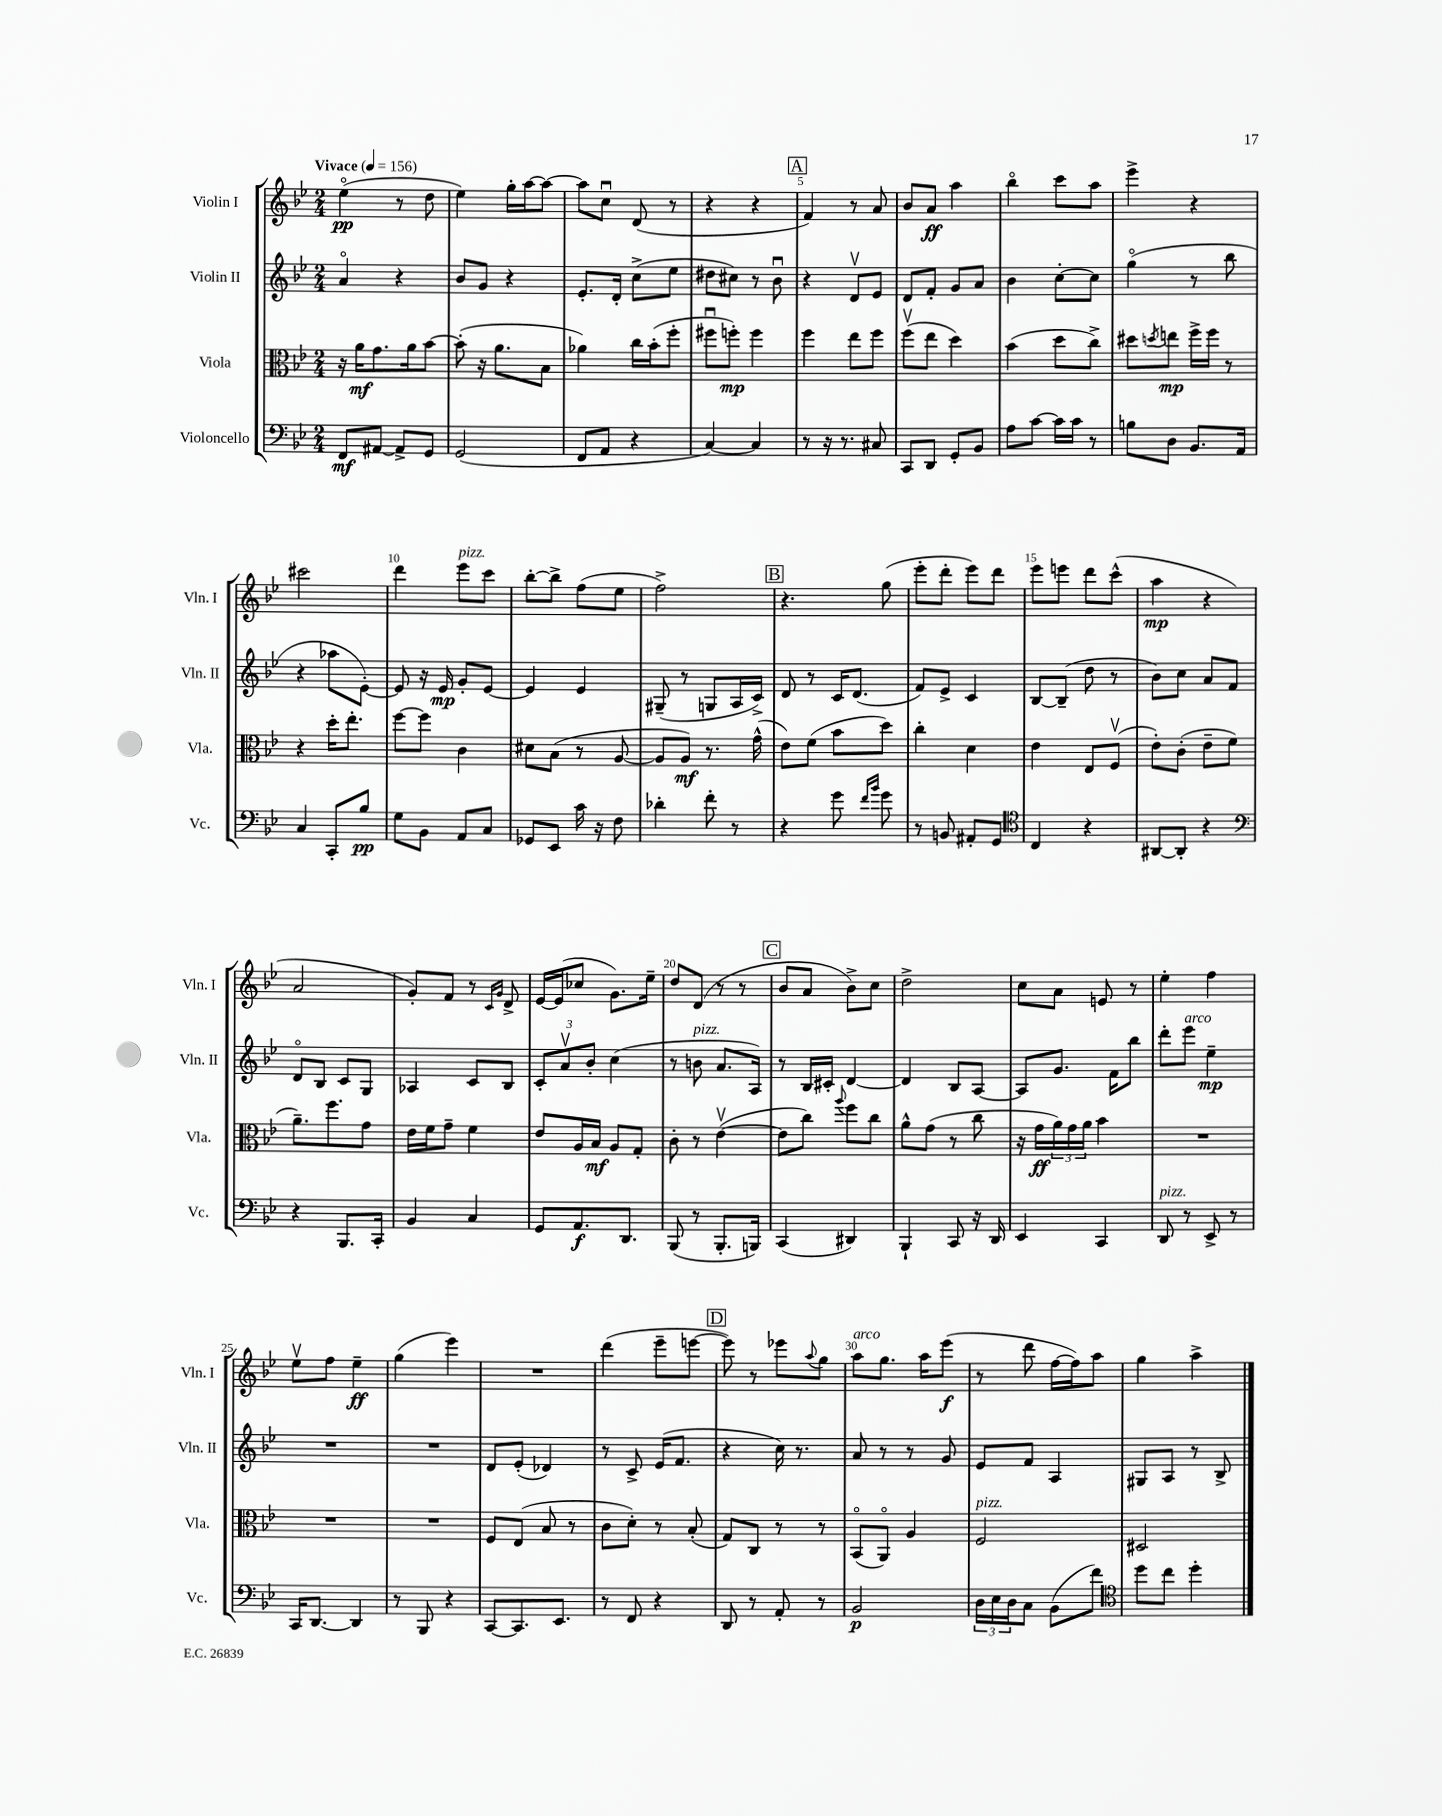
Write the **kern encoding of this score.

**kern	**kern	**kern	**kern
*staff4	*staff3	*staff2	*staff1
*clefF4	*clefC3	*clefG2	*clefG2
*k[b-e-]	*k[b-e-]	*k[b-e-]	*k[b-e-]
*M2/4	*M2/4	*M2/4	*M2/4
*MM156	*MM156	*MM156	*MM156
8FF	16r	4ao	(4ee-o
.	16a	.	.
[8AA#	8.g	.	.
8AA#^]	.	4r	8r
.	16a	.	.
8GG	[8b-	.	8dd
=	=	=	=
(2GG	(8b-']	8b-	4ee-)
.	16r	8g	.
.	8.a	.	.
.	.	4r	16gg'
.	.	.	[16aa
.	8B-	.	8aa_
=	=	=	=
8FF	4a-)	8.e-'	8aa]
8AA	.	.	8ccu
.	.	16d'	.
4r	16cc	(8cc^	(8d
.	(16b-'	.	.
.	8ff'	8ee-	8r
=	=	=	=
[4C)	8ff#u	8dd#	4r
.	8ff')	8cc#)	.
4C]	4ff	8r	4r
.	.	8b-u	.
=	=	=	=
8r	4ff	4r	4f)
16r	.	.	.
8.r	.	.	.
.	8ee-	8dv	8r
8C#	8ff	8e-	8a
=	=	=	=
8CC	(8ffv	8d	8b-
8DD	8ee-	8f'	8a
8GG'	4dd)	8g	4aa
8BB-	.	8a	.
=	=	=	=
8A	(4b-	4b-	4bb-o
[8c	.	.	.
16c]	8dd	[8cc'	8ccc
16c	.	.	.
8r	8cc^)	8cc]	8aa
=	=	=	=
8B	8dd#	(4ggo	4eee-^
.	8qdd	.	.
8D	8ee	.	.
8.BB-	16ff^	8r	4r
.	16ff	.	.
.	8r	8bb-	.
16AA	.	.	.
=	=	=	=
4C	4r	4r	2ccc#
8CC'	16dd'	8aa-	.
.	8.ee-'	.	.
8B-	.	[8e-')	.
=	=	=	=
8G	[8ff	8e-]	4ddd
8BB-	8ff]	16r	.
.	.	16e-	.
8AA	4c	8g'	8eee-
8C	.	[8e-	8ccc
=	=	=	=
8GG-	8d#	4e-]	[8bb-'
8EE-	(8B-	.	8bb-^]
16c	8r	4e-	(8ff
16r	.	.	.
8F	[8A	.	8ee-
=	=	=	=
4d-'	8A]	(8G#~	2ff^)
.	8A)	8r	.
8f'	8.r	8G	.
8r	.	16A	.
.	(16g^^	16c^)	.
=	=	=	=
4r	8e-)	8d	4.r
.	(8f	8r	.
8g	8b-	16c	.
.	.	(8.d	.
16qqf	.	.	.
16qqb-	.	.	.
8g	8dd)	.	(8gg
=	=	=	=
8r	4cc'	8f)	8eee-'
8BB	.	8e-^	8ddd'
8AA#'	4d	4c	8eee-)
8GG	.	.	8ddd
=	=	=	=
*clefC4	*	*	*
4C	4e-	[8B-	8eee-
.	.	(8B-~]	8eee
4r	8E-	8dd	8ddd
.	(8Fv	8r	(8ccc^^
=	=	=	=
[8AA#	8e-')	8b-)	4aa
8AA#']	(8c'	8cc	.
4r	8e-~	8a	4r
.	8f	8f	.
=	=	=	=
*clefF4	*	*	*
4r	8.a~)	8do	2a
.	.	8B-	.
.	8.ff	.	.
8.BBB-	.	8c	.
.	8g	8G	.
16CC'	.	.	.
=	=	=	=
4BB-	16e-	4A-	8g')
.	16f	.	.
.	8g~	.	8f
4C	4f	8c	8r
.	.	.	16qqc
.	.	.	16qqg
.	.	8B-	8d^
=	=	=	=
8GG	8e-	12c'	[16e-
.	.	.	(16e-]
.	.	12av	.
8.AA	16A	.	8cc-
.	.	12b-'	.
.	16B-	.	.
.	8A	(4cc	8.g)
8.DD	.	.	.
.	8G'	.	.
.	.	.	16ee-~
=	=	=	=
(8BBB-	8c'	8r	8dd
8r	8r	8b	(8d
8.BBB-'	([4e-v	8.a	8r
.	.	.	8r
16BBB)	.	16A)	.
=	=	=	=
(4CC	8e-]	8r	8b-
.	8cc)	16B-	8a
.	.	16c#'	.
.	8qqaa	.	.
4DD#)	8ff	[4d	8b-^)
.	8cc	.	8cc
=	=	=	=
4BBB-`	8a^^	4d]	2dd^
.	(8g	.	.
8CC	8r	8B-	.
16r	8cc	[8A	.
16DD	.	.	.
=	=	=	=
4EE-	16r	8A]	8cc
.	16g	.	.
.	24a)	8.g	8a
.	24g	.	.
.	24a	.	.
4CC	4b-	.	8e
.	.	16f	.
.	.	8bb-	8r
=	=	=	=
8DD	2r	8ddd'	4ee-'
8r	.	8eee-	.
8EE-^	.	4ee-~	4ff
8r	.	.	.
=	=	=	=
16CC	2r	2r	8ee-v
[8.DD	.	.	.
.	.	.	8ff
4DD]	.	.	4ee-~
=	=	=	=
8r	2r	2r	(4gg
8BBB-	.	.	.
4r	.	.	4eee-)
=	=	=	=
[8CC	8F	8d	2r
8.CC]	(8E-	(8e-'	.
.	8B-	4d-)	.
8.EE-	.	.	.
.	8r	.	.
=	=	=	=
8r	8c	8r	(4ddd
8FF	8d')	8c^	.
4r	8r	(16e-	8eee-~
.	.	8.f	.
.	(8B-'	.	[8eee
=	=	=	=
8DD	8G)	4r	8eee])
8r	8C	.	8r
8AA'	8r	16cc)	8eee-
.	.	8.r	.
.	.	.	8qqaa
8r	8r	.	8gg
=	=	=	=
2BB-	(8BB-o	8a	8aa
.	8AAo)	8r	8.gg
.	4A	8r	.
.	.	.	16aa
.	.	8g	(8eee-
=	=	=	=
24D	2F	8e-	8r
24E-	.	.	.
24D	.	.	.
8C	.	8f	8ddd
(8BB-	.	4A	[16ff
.	.	.	16ff])
8f)	.	.	8aa
=	=	=	=
*clefC4	*	*	*
8dd	2D#	8G#	4gg
8cc	.	8A	.
4dd'	.	8r	4aa^
.	.	8B-^	.
==	==	==	==
*-	*-	*-	*-
